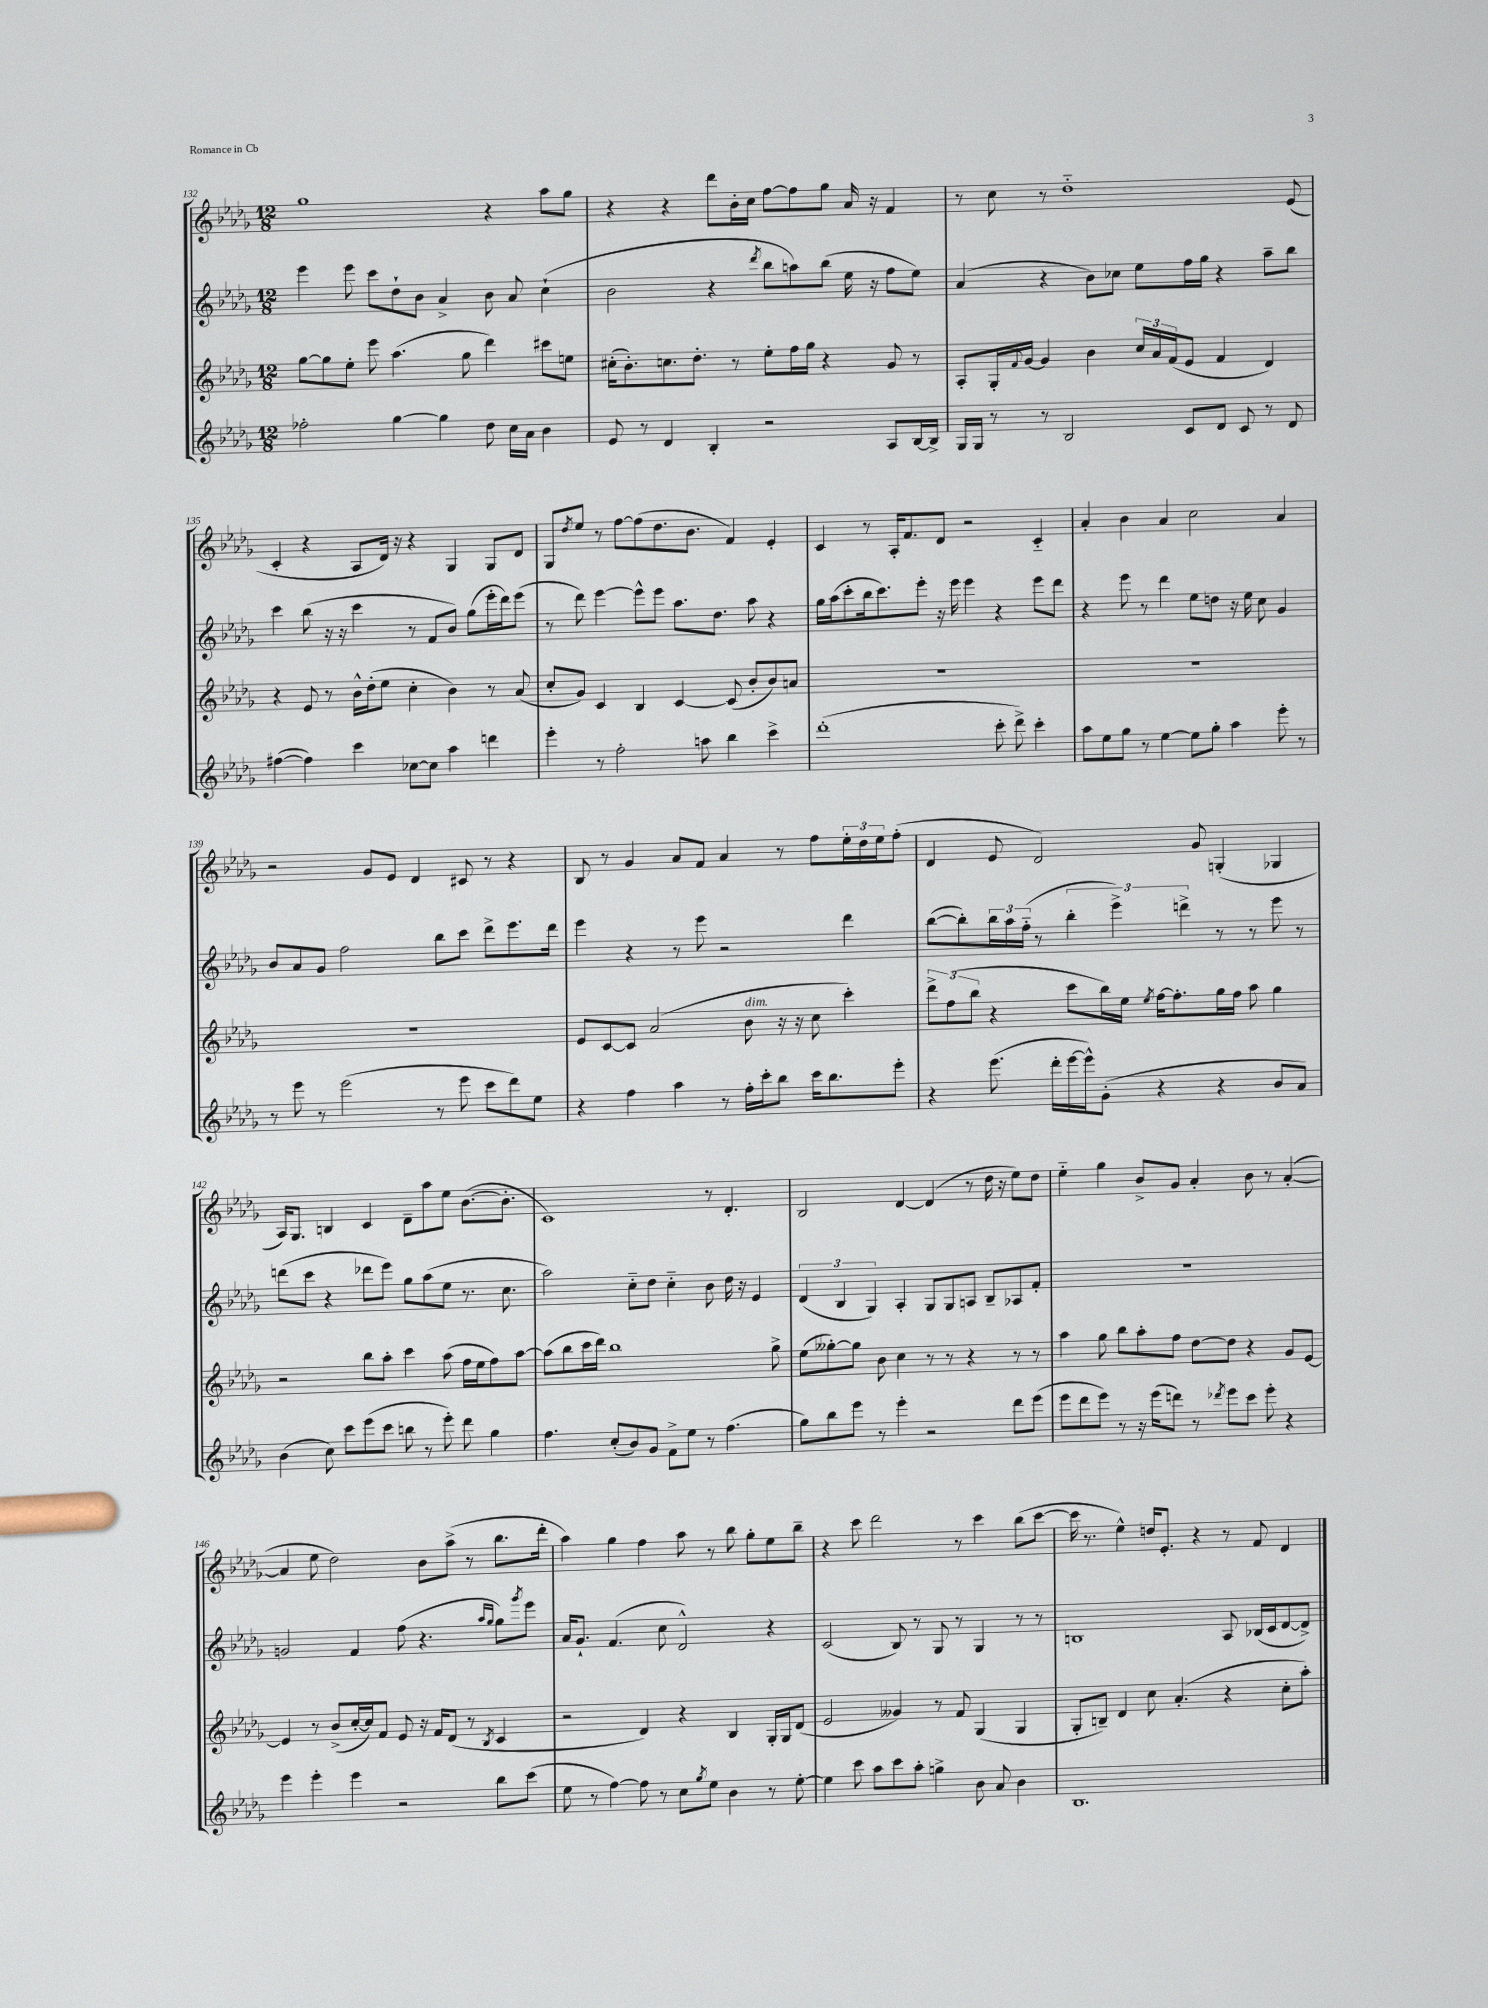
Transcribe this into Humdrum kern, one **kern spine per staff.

**kern	**kern	**kern	**kern
*staff4	*staff3	*staff2	*staff1
*clefG2	*clefG2	*clefG2	*clefG2
*k[b-e-a-d-g-]	*k[b-e-a-d-g-]	*k[b-e-a-d-g-]	*k[b-e-a-d-g-]
*M12/8	*M12/8	*M12/8	*M12/8
2ff-'	[8gg-	4eee-	1gg-
.	8gg-]	.	.
.	8ee-'	8eee-	.
.	8eee-	8ccc	.
[4gg-	(4.aa-	8dd-`	.
.	.	8b-	.
4gg-]	.	4a-^	.
.	8gg-	.	.
8dd-	4ddd-)	8b-	4r
16cc	.	8a-	.
16a-	.	.	.
4b-	8ccc#	(4cc`	8aa-
.	8ee	.	8gg-
=	=	=	=
8e-	(16cc#'	2b-	4r
.	8.b-')	.	.
8r	.	.	.
4d-	8.cc	.	4r
.	8.dd-'	.	.
4B-'	.	4r	8ddd-
.	8r	.	16b-'
.	.	.	16cc
.	.	8qddd-	.
2r	8ee-'	8bb-	[8ff
.	16ff	8aa)	8ff]
.	16gg-	.	.
.	4r	(8bb-	8gg-
.	.	16ee-	16a-
.	.	16r	16r
8A-	8g-	8ff	4f
[16B-	8r	8ee-)	.
16B-^]	.	.	.
=	=	=	=
16G-	8A-'	(4a-	8r
16G-	.	.	.
8r	16G-'	.	8cc
.	8qqf	.	.
.	[16g-	.	.
8r	4g-]	4r	8r
2B-	.	.	1dd-'~
.	4b-	8b-)	.
.	.	8cc-	.
.	24cc	8ee-	.
.	24a-	.	.
.	(24f	.	.
8c	8e-	16ff	.
.	.	16gg-	.
8d-	4f	4r	.
8c	.	.	.
8r	4d-)	8aa-~	.
8d-	.	8bb-	(8e-
=	=	=	=
([4ff#	4r	4ccc	4c'
4ff#])	8e-	(8bb-	4r
.	8r	16r	.
.	.	16r	.
4ccc	16b-^^	4ccc	8A-
.	(16dd-'	.	.
.	8ee-	.	16d-)
.	.	.	16r
[8cc-	4cc'	8r	4r
8cc-]	.	8f	.
4aa-	4b-)	8b-)	4G-
.	.	(8gg-	.
4ddd	8r	16eee-'	8G-
.	.	16ddd-)	.
.	(8a-	(8eee-	8d-
=	=	=	=
4eee-'	8cc'	8r	8G-
.	.	.	8qdd-
.	8g-)	8ddd-)	8ee-
8r	4c	[4eee-	8r
2ff'	.	.	[8ff
.	4B-	8eee-^^]	(8ff]
.	.	8eee-	8.dd-
.	[4c	8.aa-	.
.	.	.	8.b-
8aa	.	.	.
.	.	8.dd-	.
4bb-	(8c]	.	4f)
.	8b-'	8aa-	.
4ccc^	8b-)	4r	4e-'
.	8a	.	.
=	=	=	=
(1ddd-'	1.r	16gg-	4c
.	.	(16aa-	.
.	.	8ccc'	.
.	.	16bb-	8r
.	.	8.ccc)	.
.	.	.	16A-'
.	.	.	8.f
.	.	8eee-'	.
.	.	16r	8d-
.	.	16eee-	.
.	.	4eee-	2r
8ccc'	.	4r	.
8ddd-^)	.	.	.
4ccc'	.	8eee-	4c'~
.	.	8ddd-	.
=	=	=	=
8aa-	1.r	4r	4a-'
8ee-	.	.	.
8gg-	.	8eee-	4b-
8r	.	8r	.
[4ee-	.	4ddd-	4a-
8ee-]	.	8ee-	2cc
8gg-'	.	8dd	.
4aa-	.	16r	.
.	.	16ee-	.
.	.	8cc	.
8eee-'	.	4g-	4a-
8r	.	.	.
=	=	=	=
8r	1.r	8b-	2r
8eee-	.	8a-	.
8r	.	8g-	.
(2eee-	.	2ff	.
.	.	.	8g-
.	.	.	8e-
.	.	.	4d-
8r	.	8bb-	.
8eee-	.	8ccc	8c#
8ccc	.	8ddd-^	8r
8ddd-)	.	8.eee-	4r
8ee-	.	.	.
.	.	16ddd-	.
=	=	=	=
4r	8e-	4eee-	8B-
.	[8c	.	8r
4ff	8c]	4r	4g-
.	(2a-	.	.
4aa-	.	8r	8a-
.	.	8eee-	8f
8r	.	2r	4a-
16ff'	8b-	.	.
16ccc'	.	.	.
8bb-	16r	.	8r
.	16r	.	.
16ccc	8cc	.	8ff
8.bb-	.	.	.
.	4ccc')	4ddd-	24ee-'
.	.	.	24dd-
.	.	.	24ee-
8eee-'	.	.	(8ff'
=	=	=	=
4r	12ddd-^	([8bb-	4d-
.	(12ff	.	.
.	.	8bb-'])	.
.	12bb-	.	.
(8.eee-	4r	24bb-	8e-
.	.	24aa-	.
.	.	(24ff'~	.
.	.	8r	2d-)
16ddd-'	.	.	.
[16eee-	8ccc	6bb-'	.
16eee-^^])	.	.	.
(8g-'	16bb-)	.	.
.	.	6eee-^)	.
.	16ee-	.	.
.	8qee-	.	.
4r	[16ff	.	.
.	8.ff']	.	.
.	.	6ddd^	.
.	.	.	8g-
4r	16gg-	8r	(4G'
.	16ff	.	.
.	8aa-	8r	.
8b-	4gg-	8eee-	4G-
8a-)	.	8r	.
=	=	=	=
(4b-	2r	(8ddd	16A-)
.	.	.	8.G-
.	.	8ccc	.
8cc)	.	4r	4B
8ccc	.	.	.
(8eee-	8bb-	8ddd-	4c
8ccc	8aa-'	8eee-)	.
8bb	4ccc	8gg-	8d-~
8r	.	(8aa-	8aa-
8eee-')	(8aa-	8ee-	8ee-
8ddd-	16ff	8.r	([8.b-
.	16ee-	.	.
4gg-	8ff)	.	.
.	.	8.cc	8.b-']
.	[8aa-	.	.
=	=	=	=
4.ff	(8aa-]	2aa-)	1c)
.	8bb-	.	.
.	16ccc	.	.
.	16ddd-)	.	.
(8cc'	1bb-	.	.
8b-)	.	8cc'~	.
8g-	.	8dd-	.
8f^	.	4cc'~	.
8ee-	.	.	.
8r	.	8b-	8r
(4.ff	.	16dd-	4.d-'
.	.	16r	.
.	.	4e-	.
.	8gg-^	.	.
=	=	=	=
8gg-)	(8ee-	(6d-	2B-
8bb-	[8gg--')	.	.
.	.	6B-	.
8eee-	8gg--]	.	.
.	.	6G-)	.
8r	8b-	.	.
4eee-'	4cc	4A-'	[4d-
2r	8r	8G-	(4d-]
.	8r	8G-	.
.	4r	8A	8r
.	.	8B-~	16dd-
.	.	.	16r
8ddd-	8r	8A-	8ee-)
(8eee-	8r	8f'	8dd-
=	=	=	=
8eee-	4aa-	1.r	4ee-'~
8ddd-	.	.	.
8eee-)	8gg-	.	4gg-
8r	8bb-	.	.
16r	8aa-'	.	8b-^
(16eee-	.	.	.
8ddd)	8ff	.	8g-
8r	[8dd-	.	4a-'
8qddd-	.	.	.
8eee-	8dd-]	.	.
8ccc	4r	.	8b-
8eee-'	.	.	8r
4r	8g-	.	([4a-'
.	[8e-	.	.
=	=	=	=
4eee-	4e-]	2g	4a-]
4eee-'	8r	.	8ee-
.	(8b-^	.	2dd-)
4eee-	[16cc'	4f	.
.	16cc])	.	.
.	8f	.	.
2r	8e-	(8ff	.
.	16r	4.r	8b-
.	16f	.	.
.	(8d-	.	(8aa-^
.	8r	.	8r
.	.	16qqaa-	.
.	8qB-	16qqgg-	.
8bb-	4c	8gg-)	8.bb-
.	.	8qggg-	.
(8ccc	.	8eee-	.
.	.	.	16ddd-'
=	=	=	=
8ee-	2r	16a-	4aa-)
.	.	8.g-`	.
8r	.	.	.
[4ff)	.	(4.f	4gg-
8ff]	4d-)	.	4ff
8r	.	8cc	.
8cc	4r	2d-^^)	8aa-
8qgg-	.	.	.
8ee-	.	.	8r
4b-	4B-	.	8bb-
.	.	.	8gg-'
8r	16G-'	4r	8ee-
.	16G-	.	.
[8ee-'	(8d-	.	8bb-~
=	=	=	=
4ee-]	2e-	(2c	4r
8ccc	.	.	8ccc
8aa-	.	.	2ddd-
8ccc	4g--)	8B-)	.
8aa-'	.	8r	.
4gg^	8r	8G-	.
.	8f	8r	8r
8b-	(4G-	4G-	4ccc
8a-	.	.	.
4b-	4G-	8r	(8bb-
.	.	8r	[8ccc
=	=	=	=
1.B-	8G-'	1B	16ccc]
.	.	.	8.r
.	8B~)	.	.
.	4d-	.	4ee-^^)
.	8cc	.	16dd
.	.	.	8.e-'
.	(4.a-'	.	.
.	.	.	4r
.	4r	8A-	8r
.	.	(16B-	8f
.	.	16c	.
.	8cc'	[8d-	4d-
.	8aa-')	8d-^])	.
==	==	==	==
*-	*-	*-	*-
